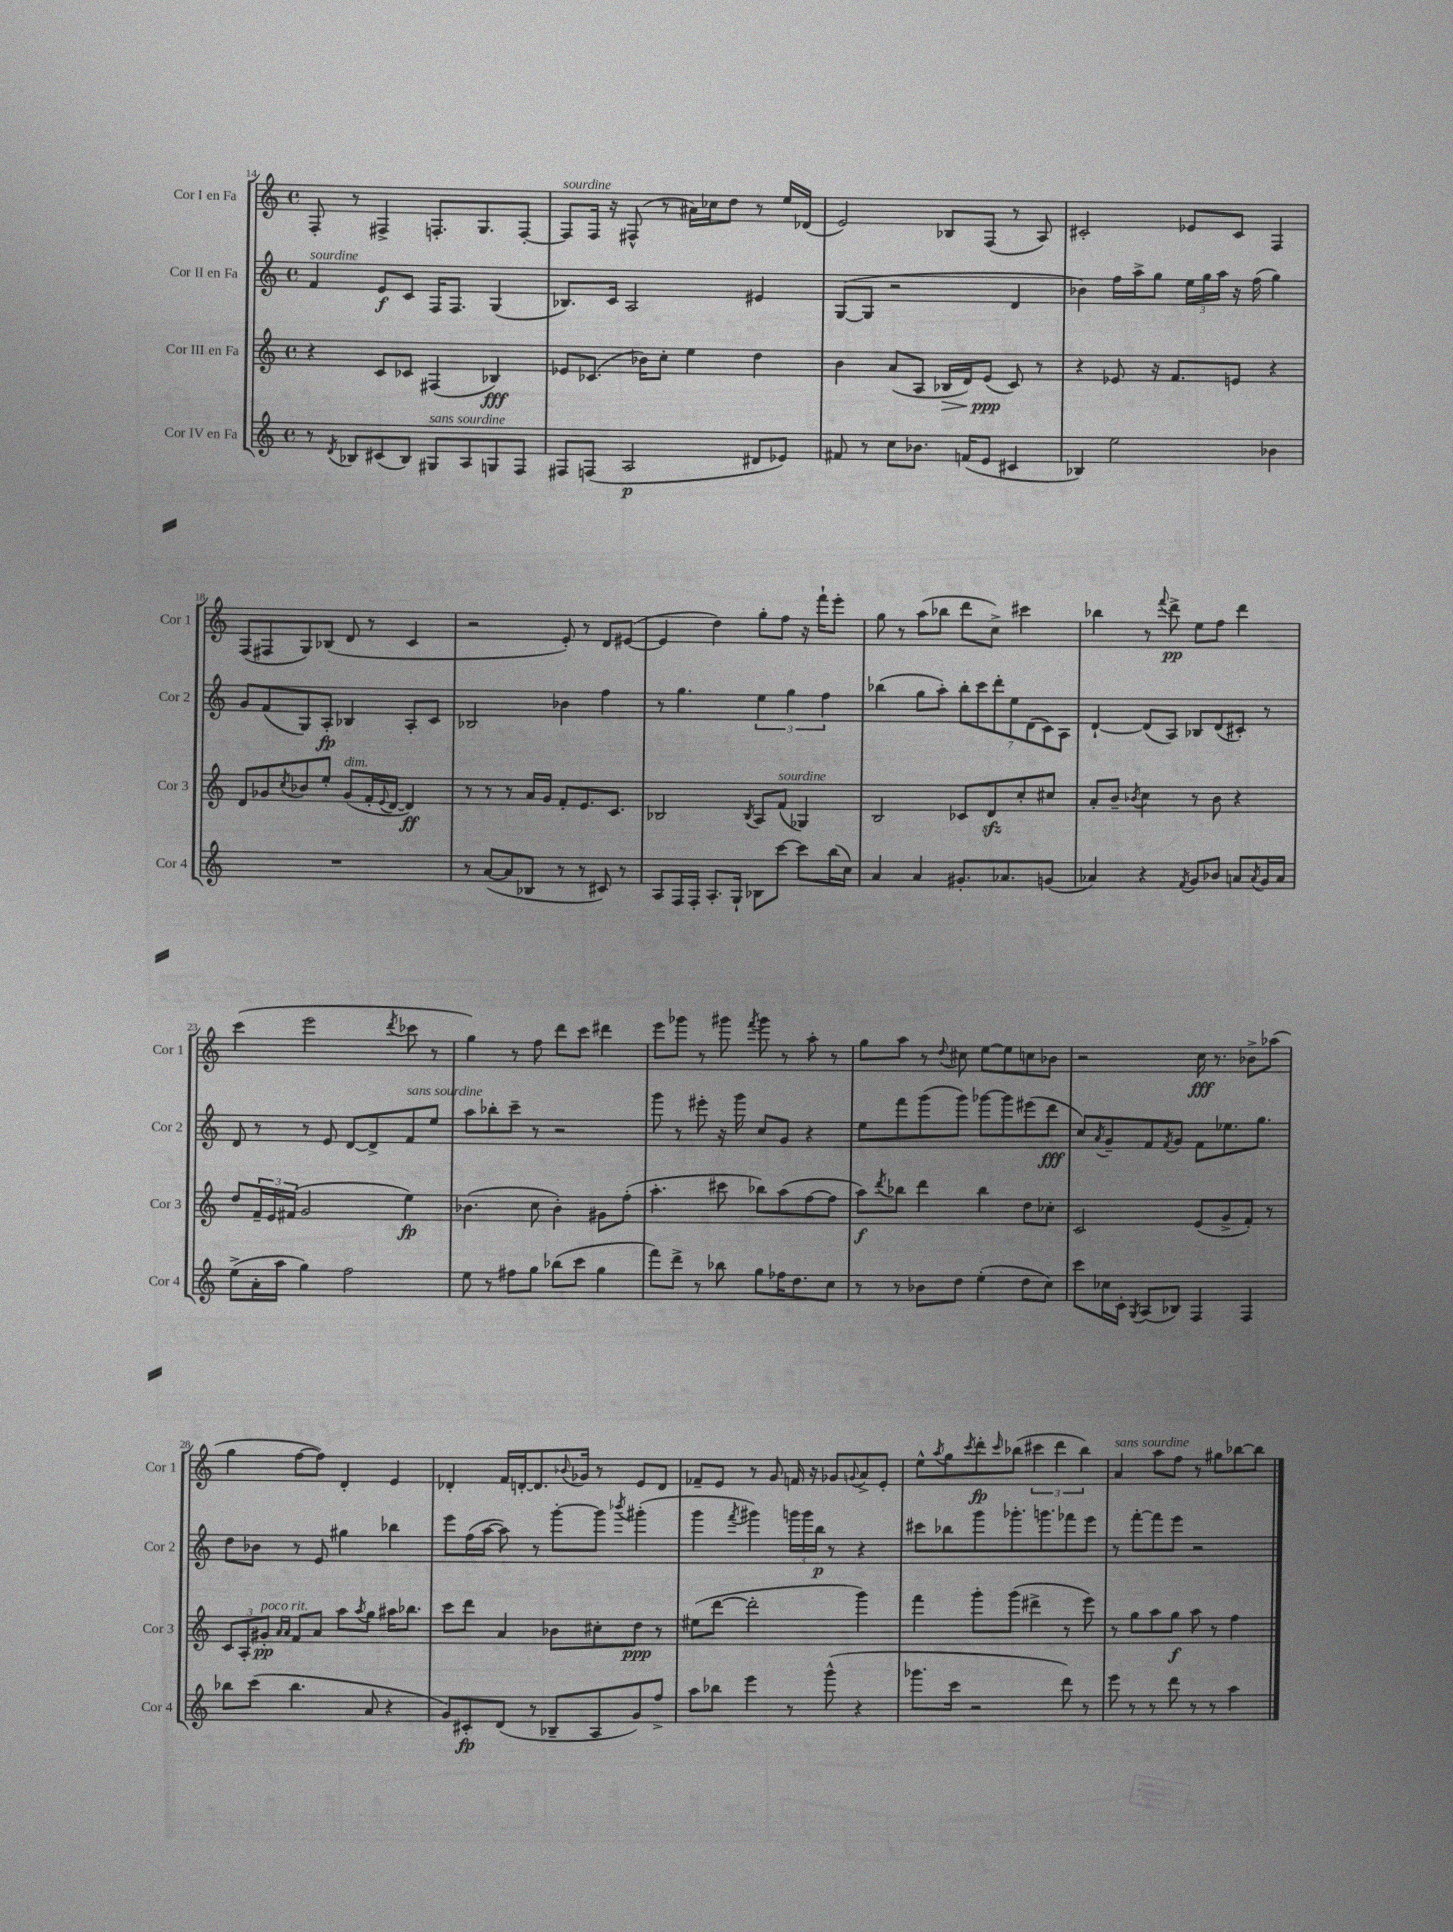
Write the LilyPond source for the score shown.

<<
\new StaffGroup <<
\new Staff = "s0" \with { instrumentName = "Cor I en Fa" shortInstrumentName = "Cor 1" } {
    \clef treble \key c \major \defaultTimeSignature \time 4/4
    f8-. r8 fis4-> f8.-. g8. f8~-. |
    f8^\markup { \italic "sourdine" } f16 r16 fis8-^( r8 ais'16) ces''16 d''8 r8 e''16 des'16( |
    e'2) bes8 f8( r8 a8) |
    cis'2-. ees'8 cis'8 f4 |
    f8( fis8 g8) bes8( d'8 r8 c'4 |
    r2 e'8-.) r8 d'8 eis'8~( |
    eis'4 d''4) g''8-. f''8 r16 f'''16-! e'''8-. |
    g''8 r8 a''8( bes''8 d'''8 c''8->) cis'''4 |
    bes''4 r8 \appoggiatura { f'''8 } d'''8->\pp e''8 f''8 d'''4 |
    c'''4( e'''2 \acciaccatura { d'''8 } ces'''8 r8 |
    g''4) r8 f''8 d'''8 c'''8 dis'''4 |
    e'''8 ges'''8 r8 gis'''8 \acciaccatura { f'''8 } gis'''8 r8 a''8-. r8 |
    g''8 a''8 r8 \appoggiatura { d''8 } cis''8 e''8~ e''8 c''8 bes'8 |
    r2 c''16\fff r8. bes'8-> aes''8( |
    g''4 f''8~ f''8) d'4-. e'4 |
    des'4-. f'16 d'16~-. d'8. \appoggiatura { bes'8 } ges'16 r8 e'8 d'8 |
    fes'8-- e'8 r8 g'8 f'16 r16 ges'8 \appoggiatura { g'8 } a'8-> e'8-. |
    e''8-^ \acciaccatura { a''8 } g''8 \acciaccatura { c'''8 } d'''8-.\fp \grace { c'''16 } bes''8( \tuplet 3/2 { cis'''4 d'''4 bes''4) } |
    a'4^\markup { \italic "sans sourdine" } a''8 f''8 r8 gis''8 bes''8~ bes''8 \bar "|." |
}
\new Staff = "s1" \with { instrumentName = "Cor II en Fa" shortInstrumentName = "Cor 2" } {
    \clef treble \key c \major \defaultTimeSignature \time 4/4
    f'4^\markup { \italic "sourdine" } e'8\f c'8 f16 f8. g4( |
    bes8.) c'16 a2 eis'4 |
    g8~( g8 r2 d'4 |
    bes'4) f''16 a''16-> g''8 \tuplet 3/2 { e''16 g''16 a''16 } r16 f''16( g''4) |
    g'8 f'8( g8) a8-.\fp bes4 a8-. c'8 |
    bes2 bes'4 f''4 |
    r8 g''4. \tuplet 3/2 { e''4 g''4 f''4 } |
    bes''4( g''8 a''8-.) \tuplet 7/4 { bes''8-. c'''8 d'''8-. e''8 d'8( c'8) a8 } |
    d'4~-! d'8( a8) bes8 d'8( cis'8-.) r8 |
    d'8 r8 r8 e'8 d'8~ d'8-> f'8^\markup { \italic "sans sourdine" } e''8 |
    a''8 bes''8-. c'''8-- r8 r2 |
    g'''8 r8 eis'''8-. r16 g'''16 c''8 g'8 r4 |
    e''8 f'''8 g'''8( g'''8) ges'''8~ ges'''8 eis'''8( d'''8\fff |
    c''8) \acciaccatura { a'8 } g'8-- f'8 \acciaccatura { f'8 } g'8 f'8 ees''8. g''8. |
    d''8 bes'8 r8 e'8 gis''4 bes''4 |
    e'''8 f''16( a''16~ a''8) r8 g'''8~-. g'''8 \acciaccatura { bes'''8 } gis'''4-.( |
    g'''4 \acciaccatura { f'''8 } gis'''4) \tuplet 3/2 { g'''16 g'''16 b''16\p } r8 r4 |
    cis'''8 bes''8 g'''8 ges'''8.-. g'''8. fes'''8 e'''8 |
    r8 f'''8~-. f'''8 e'''8 r2 \bar "|." |
}
\new Staff = "s2" \with { instrumentName = "Cor III en Fa" shortInstrumentName = "Cor 3" } {
    \clef treble \key c \major \defaultTimeSignature \time 4/4
    r4 c'8 ces'8 fis4( bes4\fff) |
    ees'8 ces'8.( bes'16) c''8-. e''4 d''4 |
    b'4 a'8( a8 bes16\> d'16) e'8\ppp\!( c'8) r8 |
    r4 ees'8 r16 f'8. e'8 r4 |
    d'8 ges'8 \acciaccatura { c''8 } bes'8 e''8-. ges'8^\markup { \italic "dim." }( f'16-. \appoggiatura { e'8 } d'16~ d'4\ff) |
    r8 r8 r8 a'16 g'16 f'8-. e'8. c'8. |
    bes2 \acciaccatura { bes8 } a8 f'8^\markup { \italic "sourdine" }( ges4) |
    b2 ces'8 d'8\sfz c''8-. cis''8 |
    a'8-. b'8-- \acciaccatura { bes'8 } c''4 r8 bes'8 r4 |
    d''8 \tuplet 3/2 { f'16-- e'16 fis'16( } g'2 e''4\fp) |
    bes'4.( c''8 bes'4-.) gis'8 f''8-.( |
    a''4.-. cis'''8 bes''8) a''8( f''8~ f''8 |
    a''8\f) \acciaccatura { d'''8 } bes''8 d'''4 bes''4 d''8 ces''8-. |
    c'2 e'8( g'8-> f'8-.) r8 |
    \tuplet 3/2 { c'8 a8-. gis'8-.\pp^\markup { \italic "poco rit." } } \grace { a'16 a'16 } f'8 a'8 a''8 \acciaccatura { a''8 } g''8 ais''16 bes''8. |
    c'''8 d'''8 a'4 bes'8 cis''8-. d''8\ppp r8 |
    eis''8( d'''8~ d'''2-. g'''4) |
    f'''4 g'''8-. g'''8( dis'''4-> r8 e'''8) |
    r8 g''8 a''8 g''8\f a''8 r8 f''4 \bar "|." |
}
\new Staff = "s3" \with { instrumentName = "Cor IV en Fa" shortInstrumentName = "Cor 4" } {
    \clef treble \key c \major \defaultTimeSignature \time 4/4
    r8 \acciaccatura { d'8 } bes8 cis'8( bes8) gis8^\markup { \italic "sans sourdine" } a8 g8 f8 |
    fis8 f8( a2\p dis'8 ees'8) |
    fis'8 r8 c''8 bes'8. f'16( e'8 cis'4 |
    bes4) e''2 bes'4 |
    R1 |
    r8 a'8~( a'8 bes8 r8 r8 cis'8) r8 |
    a8 f16 f16-. a8.-. g16-! bes8 c'''8~ c'''8 b''16( c''16) |
    a'4 a'4 gis'8.-. aes'8. g'8( |
    aes'4) r4 \acciaccatura { f'8 } g'8 bes'8 a'8 \acciaccatura { a'8 } g'16 a'16 |
    e''8->( a'16-. a''16 g''4) f''2 |
    e''8 r8 fis''8 g''8 bes''8( c'''8 g''4 |
    f'''8) d'''8-> r8 bes''8 g''8 fes''16 d''8. c''8 |
    r8 r8 bes'8 d''8 e''4-.( d''8 c''8) |
    c'''8 ces''16 c'16-. \acciaccatura { g8 } a8( bes8) f4 f4 |
    bes''8 c'''8( bes''4. a'8 r4 |
    g'8) cis'8-.\fp d'8( r8 bes8-- a8 g'8) f''8-> |
    a''8 bes''8 e'''4 r8 g'''8-^( r4 |
    ges'''8. c'''16 r2 d'''8) r8 |
    e'''8 r8 r8 d'''8 r8 r8 a''4 \bar "|." |
}
>>
>>
\layout { \context { \Score currentBarNumber = #14 } }
